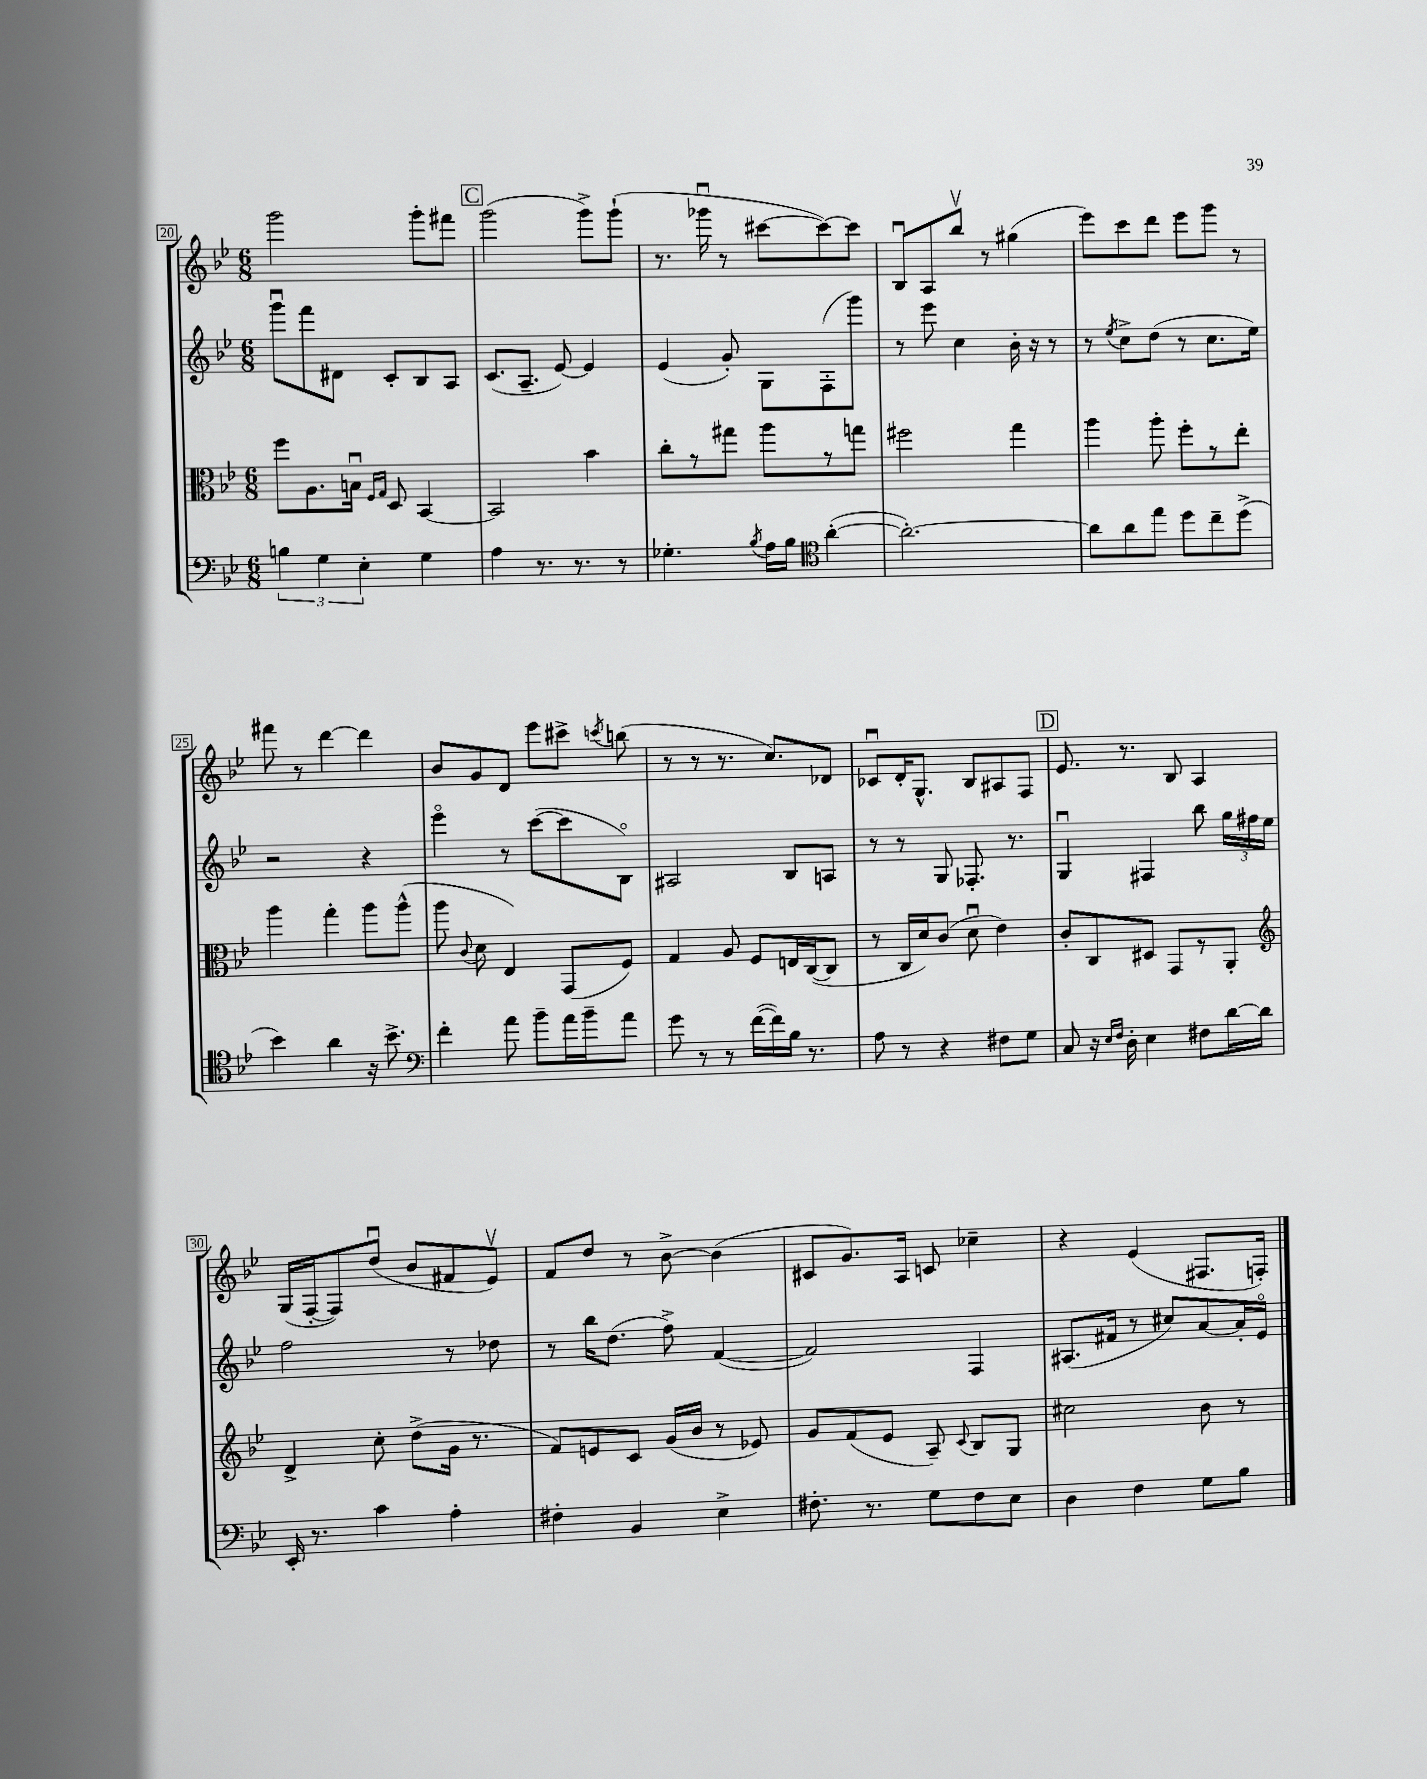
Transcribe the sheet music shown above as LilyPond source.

<<
\new StaffGroup <<
\new Staff = "s0" {
    \clef treble \key bes \major \numericTimeSignature \time 6/8
    \autoBeamOff g'''2 g'''8[-. fis'''8] |
    \mark \markup { \box "C" } g'''2( g'''8[->) g'''8]-!( |
    r8. ges'''16\downbow r8 cis'''8[~ cis'''8~) cis'''8] |
    bes8[\downbow a8 bes''8]\upbow r8 gis''4( |
    ees'''8[) c'''8 d'''8] ees'''8[ g'''8] r8 |
    fis'''8 r8 d'''4~ d'''4 |
    bes'8[ g'8 d'8] ees'''8[ cis'''8]-> \acciaccatura { c'''8 } b''8( |
    r8 r8 r8. c''8.[) des'8] |
    ces'8[\downbow d'16-. g8.]-^ bes8[ ais8 f8] |
    \mark \markup { \box "D" } ees'8. r8. bes8 a4 |
    g16[( f16~-. f8) d''8]\downbow( bes'8[ fis'8 ees'8]\upbow) |
    f'8[ d''8] r8 bes'8~-> bes'4( |
    cis'8[ g'8.) a16] c'8 ces''4-- |
    r4 ees'4( fis8.[ f16]-.) \bar "|." |
}
\new Staff = "s1" {
    \clef treble \key bes \major \numericTimeSignature \time 6/8
    \autoBeamOff g'''8[\downbow f'''8 dis'8] c'8[-. bes8 a8] |
    \mark \markup { \box "C" } c'8.[( a8.]-- ees'8~) ees'4 |
    ees'4( g'8-.) g8[ f8-.( g'''8]) |
    r8 ees'''8 c''4 bes'16-. r16 r8 |
    r8 \acciaccatura { ees''8 } c''8[-> d''8]( r8 c''8.[ ees''16]) |
    r2 r4 |
    ees'''4\flageolet r8 c'''8[~( c'''8 bes8]\flageolet) |
    ais2 bes8[ a8] |
    r8 r8 g8 fes8.-. r8. |
    \mark \markup { \box "D" } g4\downbow fis4 bes''8 \tuplet 3/2 { g''16[ fis''16 ees''16] } |
    f''2 r8 des''8 |
    r8 bes''16[ d''8.]( f''8->) f'4~( |
    f'2) f4 |
    ais8.[( fis'16] r8 cis''8[) a'8~ a'16-. ees'16]\flageolet \bar "|." |
}
\new Staff = "s2" {
    \clef alto \key bes \major \numericTimeSignature \time 6/8
    \autoBeamOff f''8[ a8. b16]\downbow \grace { f16[ g16] } d8 bes,4~ |
    \mark \markup { \box "C" } bes,2 bes'4 |
    c''8[-. r8 gis''8] a''8[ r8 g''8] |
    fis''2 g''4 |
    a''4 a''8-. f''8[-. r8 ees''8]-. |
    a''4 g''4-. a''8[ a''8]-^( |
    a''8 \appoggiatura { c'8 } d'8 ees4) g,8[( f8]) |
    g4 a8 f8[ e16 c16~( c8] |
    r8 c16[ d'16) c'8]( d'8\downbow ees'4) |
    \mark \markup { \box "D" } c'8[-. c8 dis8] g,8[ r8 a,8]-. |
    \clef treble d'4-> c''8-. d''8[->( g'16] r8. |
    f'8[) e'8 c'8] g'16[( bes'16] r8 ees'8) |
    g'8[ f'8( ees'8] a8--) \appoggiatura { c'8 } bes8[ g8] |
    cis''2 bes'8 r8 \bar "|." |
}
\new Staff = "s3" {
    \clef bass \key bes \major \numericTimeSignature \time 6/8
    \autoBeamOff \tuplet 3/2 { b4 g4 ees4-. } g4 |
    \mark \markup { \box "C" } a4 r8. r8. r8 |
    ges4.-. \acciaccatura { bes8 } a16[ bes16] \clef tenor a'4~-.( |
    a'2.~-.) |
    a'8[ a'8 ees''8] d''8[ c''8-- d''8]->( |
    bes'4) a'4 r16 bes'8.-> |
    \clef bass f'4-. a'8 bes'8[-- a'16 bes'16-- a'8] |
    g'8 r8 r8 f'16[~( f'16) bes16] r8. |
    a8 r8 r4 fis8[ g8] |
    \mark \markup { \box "D" } c8 r16 \grace { ees16[ f16] } d16-. ees4 fis8[ d'16~ d'16] |
    ees,16-. r8. c'4 a4-. |
    fis4-. bes,4 ees4-> |
    fis8.-. r8. g8[ fis8 ees8] |
    d4 f4 g8[ bes8] \bar "|." |
}
>>
>>
\layout { \context { \Score currentBarNumber = #20 \override BarNumber.stencil = #(make-stencil-boxer 0.1 0.3 ly:text-interface::print) } }
